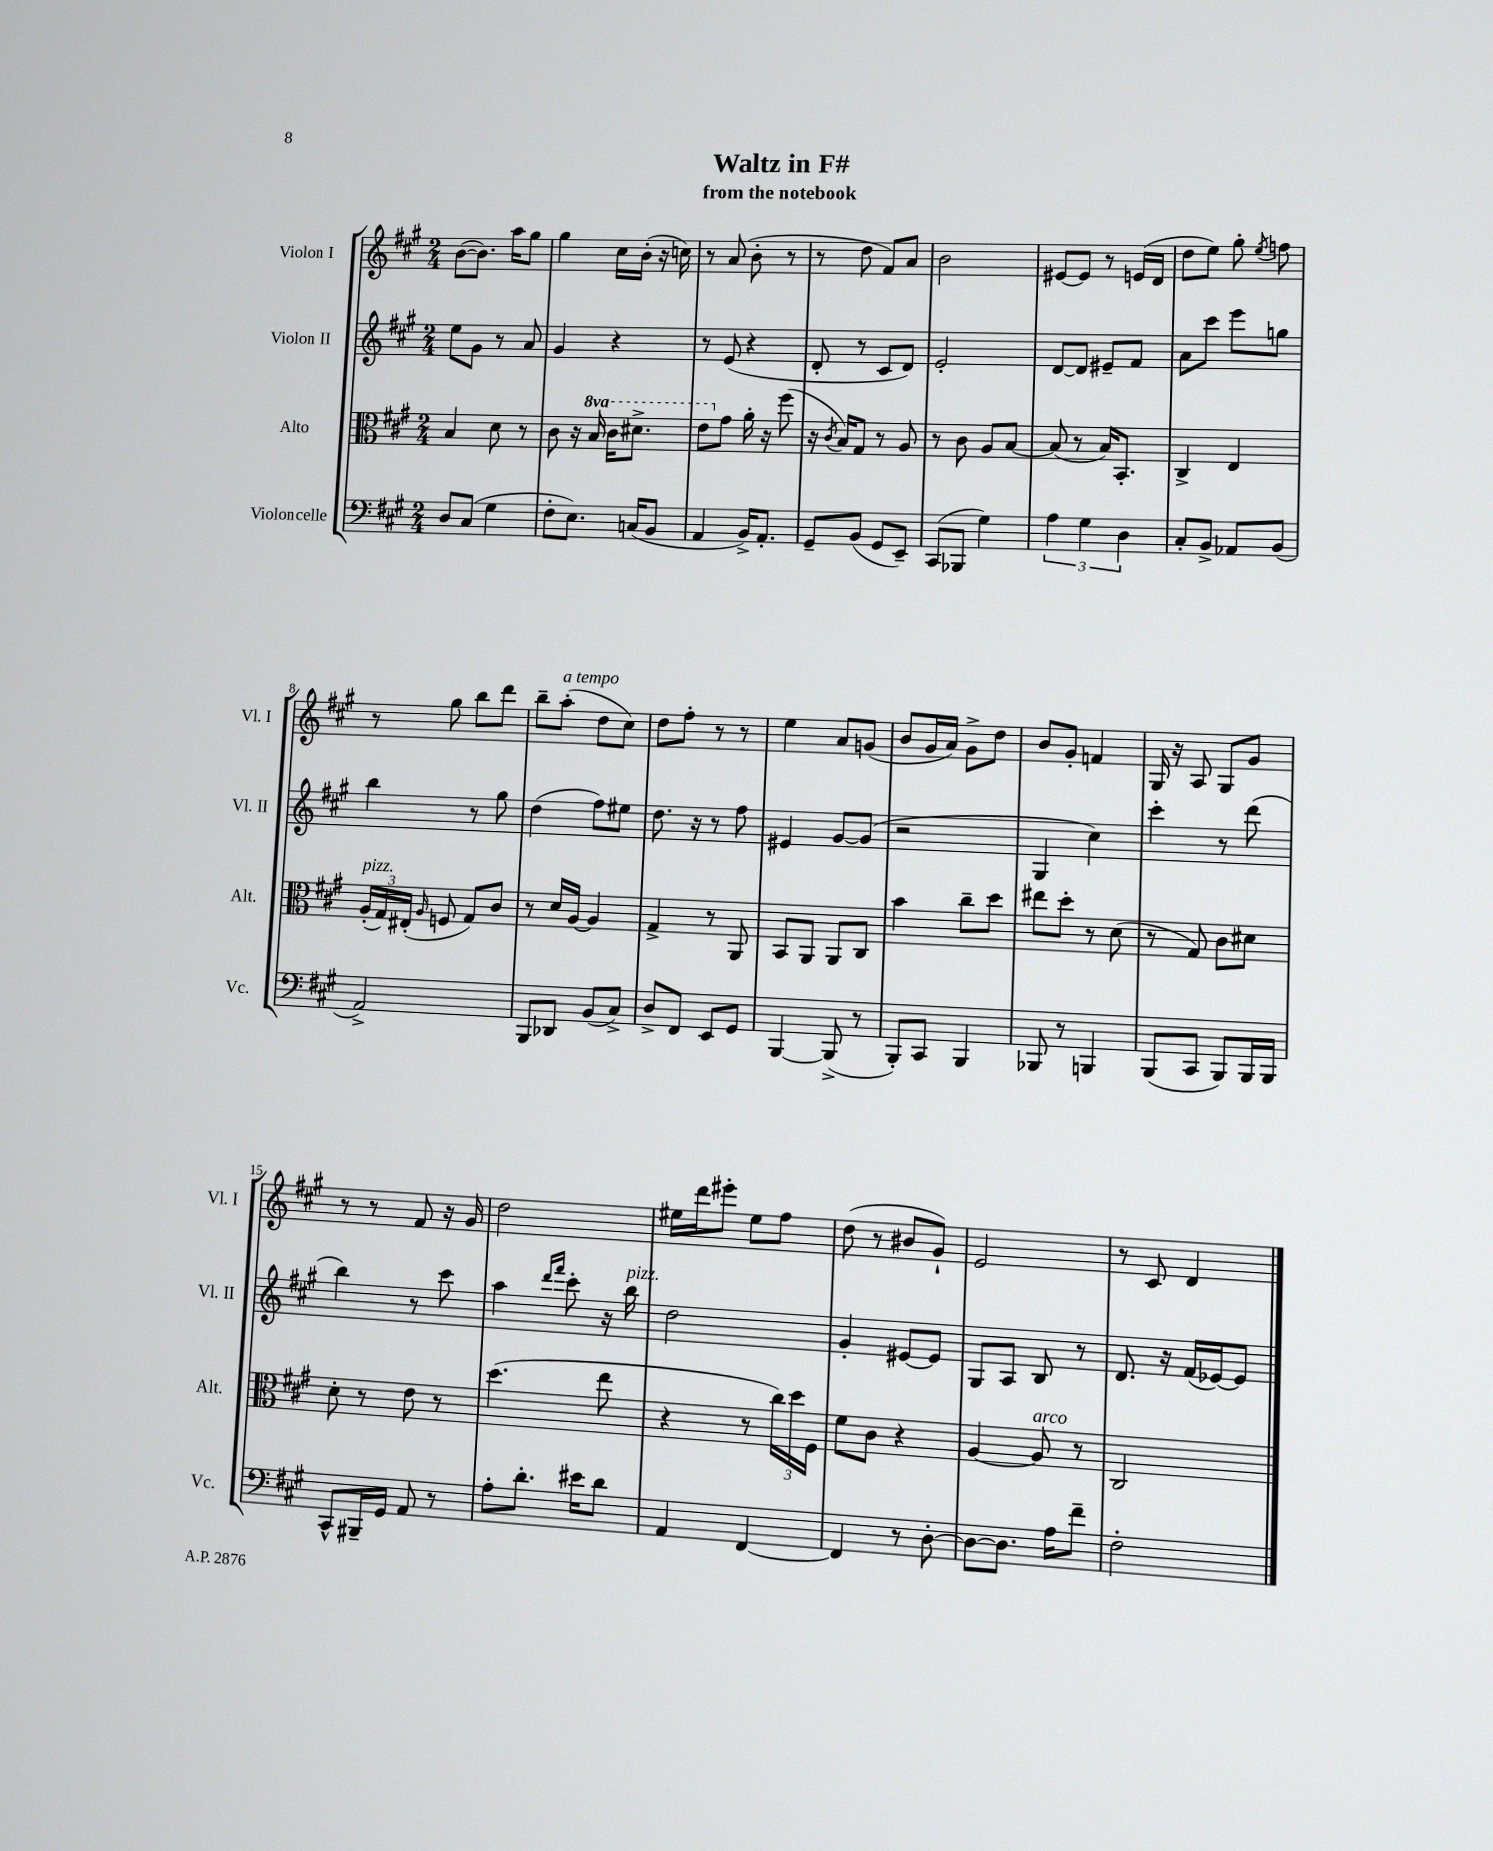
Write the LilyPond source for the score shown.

\header { title = "Waltz in F#" subtitle = "from the notebook" }
<<
\new StaffGroup <<
\new Staff = "s0" \with { instrumentName = "Violon I" shortInstrumentName = "Vl. I" } {
    \clef treble \key a \major \numericTimeSignature \time 2/4
    \autoBeamOff b'8[~( b'8.]) a''16[ gis''8] |
    gis''4 cis''16[ b'16]-.( r16 c''16) |
    r8 a'8( b'8-. r8 |
    r8 d''8 fis'8[) a'8] |
    b'2 |
    eis'8[~ eis'8] r8 e'16[( d'16] |
    d''8[ e''8]) gis''8-. \acciaccatura { e''8 } f''8 |
    r8 gis''8 b''8[ d'''8] |
    b''8[-- a''8]-.^\markup { \italic "a tempo" }( d''8[ cis''8]) |
    d''8[ fis''8]-. r8 r8 |
    e''4 a'8[ g'8]( |
    b'8[ gis'16 a'16]) gis'8[-> d''8] |
    b'8[ gis'8]-. f'4 |
    gis16 r16 a8 gis8[ gis'8] |
    r8 r8 fis'8 r16 gis'16 |
    d''2 |
    eis''16[ d'''16 eis'''8]-. eis''8[ fis''8] |
    d''8( r8 bis'8[ gis'8]-!) |
    e'2 |
    r8 cis'8 d'4 \bar "|." |
}
\new Staff = "s1" \with { instrumentName = "Violon II" shortInstrumentName = "Vl. II" } {
    \clef treble \key a \major \numericTimeSignature \time 2/4
    \autoBeamOff e''8[ gis'8] r8 a'8 |
    gis'4 r4 |
    r8 e'8( r4 |
    d'8-. r8 cis'8[ d'8]) |
    e'2-. |
    d'8[~ d'8] eis'8[-- fis'8] |
    a'8[ cis'''8] e'''8[ g''8] |
    b''4 r8 gis''8 |
    d''4( fis''8[) eis''8] |
    d''8. r16 r8 fis''8 |
    eis'4 gis'8[~ gis'8]( |
    r2 |
    gis4 cis''4) |
    cis'''4-. r8 d'''8( |
    b''4) r8 cis'''8 |
    a''4 \grace { d'''16[ fis'''16] } cis'''8-. r16 b''16^\markup { \italic "pizz." } |
    d''2 |
    gis'4-. eis'8[~ eis'8] |
    gis8[ a8] b8 r8 |
    d'8. r16 fis'16[( ees'16~) ees'8] \bar "|." |
}
\new Staff = "s2" \with { instrumentName = "Alto" shortInstrumentName = "Alt." } {
    \clef alto \key a \major \numericTimeSignature \time 2/4 \set Staff.ottavationMarkups = #ottavation-simple-ordinals
    \autoBeamOff b4 d'8 r8 |
    cis'8 r16 \ottava #1 b'16 cis''16[ dis''8.]-> |
    e''8[ \ottava #0 gis'8] a'16-. r16 fis''8( |
    r16 \acciaccatura { cis'8 } b16[) gis8] r8 a8 |
    r8 cis'8 a8[ b8]~ |
    b8( r8 b16[) b,8.]-. |
    cis4-> e4 |
    \tuplet 3/2 { a16[-.^\markup { \italic "pizz." }( gis16) eis16]-.( } \grace { a16 } f8 gis8[) cis'8] |
    r8 d'16[ a16]~ a4 |
    gis4-> r8 a,8 |
    b,8[ a,8] a,8[ cis8] |
    b'4 cis''8[-- d''8] |
    eis''8[ d''8]-. r8 d'8( |
    r8 gis8) cis'8[ dis'8] |
    d'8-. r8 e'8 r8 |
    d''4.( e''8 |
    r4 r8 \tuplet 3/2 { cis''16[) d''16 fis16] } |
    fis'8[ cis'8] r4 |
    a4~ a8^\markup { \italic "arco" } r8 |
    cis2 \bar "|." |
}
\new Staff = "s3" \with { instrumentName = "Violoncelle" shortInstrumentName = "Vc." } {
    \clef bass \key a \major \numericTimeSignature \time 2/4
    \autoBeamOff d8[ cis8]( gis4 |
    fis8[-. e8.]) c16[( b,8] |
    a,4 b,16[->) a,8.]-. |
    gis,8[-- b,8]( gis,8[ e,8]--) |
    cis,8[( bes,,8] gis4) |
    \tuplet 3/2 { a4 gis4 d4 } |
    cis8[-. b,8]-> aes,8[ b,8]( |
    a,2->) |
    b,,8[ des,8] b,8[( cis8]->) |
    d8[-> fis,8] e,8[ gis,8] |
    b,,4~ b,,8->( r8 |
    b,,8[-.) cis,8] b,,4 |
    bes,,8 r8 b,,4 |
    b,,8[( cis,8] b,,8[) b,,16 b,,16] |
    cis,8[-^ bis,,16-- gis,16] a,8 r8 |
    a8[-. d'8.]-. eis'16[ d'8] |
    a,4 fis,4~ |
    fis,4 r8 d8~-. |
    d8[~ d8.] a16[ fis'8]-- |
    fis2-. \bar "|." |
}
>>
>>
